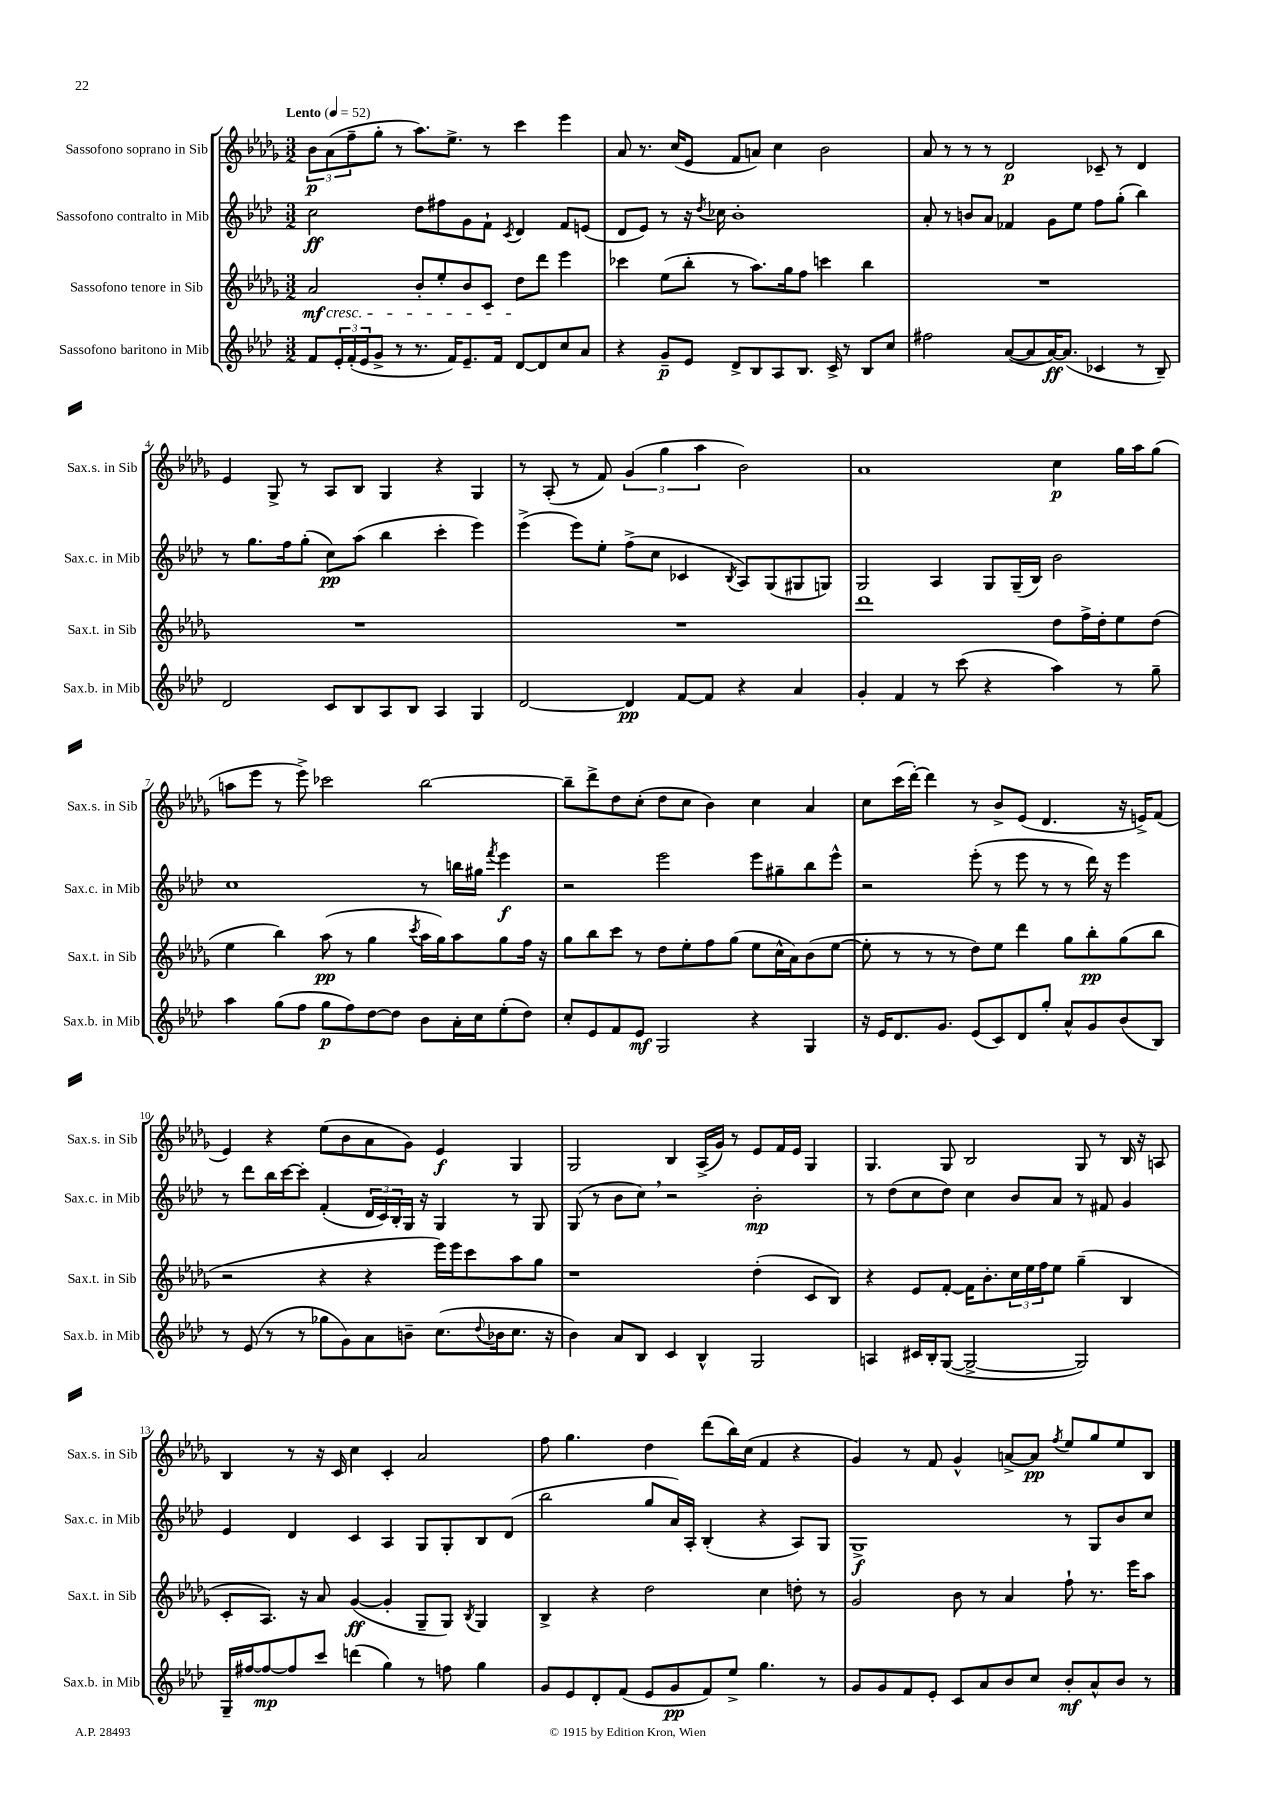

**kern	**kern	**kern	**kern
*staff4	*staff3	*staff2	*staff1
*clefG2	*clefG2	*clefG2	*clefG2
*k[b-e-a-d-]	*k[b-e-a-d-g-]	*k[b-e-a-d-]	*k[b-e-a-d-g-]
*M3/2	*M3/2	*M3/2	*M3/2
*MM52	*MM52	*MM52	*MM52
8f	2a-	2cc	12b-
.	.	.	(12a-
24e-'	.	.	.
(24f'	.	.	12ff~
24e-	.	.	.
8g^	.	.	8gg-'
8r	.	.	8r
8.r	8b-'	8dd-	8.aa-)
.	8ee-'	8ff#	.
16f)	.	.	8.ee-^
8.e-~	8b-	8g	.
.	8c	8f`	8r
16f	.	.	.
.	.	8qc	.
[8d-	8dd-	4d-	4ccc
8d-]	8ddd-	.	.
8cc	4eee-	8f	4eee-
8a-	.	(8e	.
=	=	=	=
4r	4ccc-	8d-	8a-
.	.	8e-)	8.r
8g~	(8ee-	8r	.
.	.	.	(16cc
8e-	8bb-'	16r	8e-
.	.	8qdd-	.
.	.	16cc-	.
8d-^	8r	1b-'	8f
8B-	8.aa-)	.	8a)
8A-	.	.	4cc
.	16gg-	.	.
8.B-	8ff	.	.
.	4ccc	.	2b-
16c^	.	.	.
8r	.	.	.
8B-	4bb-	.	.
8cc	.	.	.
=	=	=	=
2ff#	1.r	8a-'	8a-
.	.	8r	8r
.	.	8b	8r
.	.	8a-	8r
([8a-	.	4f-	2d-
8a-]	.	.	.
[16a-)	.	8g	.
(8.a-]	.	.	.
.	.	8ee-	.
4c-	.	8ff	8c-~
.	.	(8gg'	8r
8r	.	4bb-)	4d-
8B-~)	.	.	.
=	=	=	=
2d-	1.r	8r	4e-
.	.	8.gg	.
.	.	.	8G-^
.	.	16ff	.
.	.	(8gg'	8r
8c	.	8cc)	8A-
8B-	.	(8aa-	8B-
8A-	.	4bb-	4G-
8B-	.	.	.
4A-	.	4ccc'	4r
4G	.	4eee-)	4G-
=	=	=	=
[2d-	1.r	(4eee-^	8r
.	.	.	(8A-'
.	.	8eee-)	8r
.	.	8ee-'	8f)
4d-]	.	(8ff^	(6g-
.	.	8cc	.
.	.	.	6gg-
[8f	.	4c-	.
.	.	.	6aa-
8f]	.	.	.
.	.	8qB-	.
4r	.	8A-)	2b-)
.	.	(8G	.
4a-	.	8G#	.
.	.	8G)	.
=	=	=	=
4g'	1ddd-	2G	1a-
4f	.	.	.
8r	.	4A-	.
(8ccc	.	.	.
4r	.	8G	.
.	.	(16G~	.
.	.	16B-)	.
4aa-)	8dd-	2b-	4cc
.	16ff^	.	.
.	16dd-'	.	.
8r	8ee-	.	16gg-
.	.	.	16aa-
8gg~	(8dd-	.	(8gg-
=	=	=	=
4aa-	4ee-	1cc	8aa
.	.	.	8eee-
(8gg	4bb-)	.	8r
8ff	.	.	8eee-^)
8gg	(8aa-	.	2ccc-
8ff)	8r	.	.
[8dd-	4gg-	.	.
8dd-]	.	.	.
.	8qccc	.	.
8b-	16aa-	8r	[2bb-
.	16gg-)	.	.
16a-'	8aa-	16bb	.
16cc	.	16gg#	.
.	.	8qfff	.
(8ee-'	8gg-	4eee-	.
8dd-)	16ff	.	.
.	16r	.	.
=	=	=	=
8cc'	8gg-	2r	8bb-~]
8e-	8bb-	.	8ddd-^
8f	8ccc	.	8dd-
8e-	8r	.	(8cc'
2G	8dd-	2eee-	8dd-
.	8ee-'	.	8cc
.	8ff	.	4b-)
.	(8gg-	.	.
4r	8ee-	8eee-	4cc
.	16cc^^	8gg#~	.
.	16a-)	.	.
4G	(8b-	8bb-	4a-
.	[8ee-	8eee-^^	.
=	=	=	=
16r	8ee-']	2r	8cc
16e-	.	.	.
8.d-	8r	.	(16ccc
.	.	.	[16ddd-')
.	8r	.	4ddd-]
8.g	.	.	.
.	8r	.	.
(8e-	8dd-)	(8eee-'	8r
8c)	8ee-	8r	8b-^
8d-	4ddd-	8eee-	(8e-
8gg'	.	8r	4.d-
8a-^^	8gg-	8r	.
8g	8bb-'	16ddd-)	.
.	.	16r	.
(8b-	(8gg-	4eee-	16r
.	.	.	16e^)
8B-)	8bb-	.	(8f
=	=	=	=
8r	2r	8r	4e-)
(8e-	.	8ddd-	.
8r	.	16bb-	4r
.	.	[16ccc	.
8r	.	8ccc']	.
8gg-	4r	(4f'	(8ee-
8g)	.	.	8b-
8a-	4r	24d-	8a-
.	.	24c)	.
.	.	24B-'	.
8b~	.	16G	8g-)
.	.	16r	.
(8.cc	16eee-)	4G	4e-
.	16eee-	.	.
.	8ccc	.	.
8qqdd-	.	.	.
16b-	.	.	.
8.cc	8aa-	8r	4G-
.	8gg-	8G	.
16r	.	.	.
=	=	=	=
4b-)	1r	(8G	2G-
.	.	8r	.
8a-	.	8b-	.
8B-	.	8cc)	.
4c	.	2r	4B-
4B-^^	.	.	(16A-^
.	.	.	16g-)
.	.	.	8r
2G	(4dd-'	2b-'	8e-
.	.	.	16f
.	.	.	16e-
.	8c	.	4G-
.	8B-)	.	.
=	=	=	=
4A	4r	8r	4.G-
.	.	(8dd-	.
16c#	8e-	8cc	.
16B-'	.	.	.
([8G	[8f'	8dd-)	8G-
2G^_	16f]	4cc	2B-
.	8.b-'	.	.
.	24cc	8b-	.
.	24ee-	.	.
.	24ff	.	.
.	8ee-	8a-	.
2G])	(4gg-~	8r	8G-
.	.	8f#	8r
.	4B-	4g	16B-
.	.	.	16r
.	.	.	8A
=	=	=	=
16G~	8c'	4e-	4B-
[16ff#	.	.	.
8ff#_	8.A-)	.	.
8ff#]	.	4d-	8r
.	16r	.	.
8ccc	8a-	.	16r
.	.	.	16c
(4ddd	([4g-	4c	4cc
4gg)	4g-']	4A-	4c'
8r	8G-~	8G	2a-
8ff	8G-)	8G'	.
.	8qB-	.	.
4gg	4G-	8B-	.
.	.	(8d-	.
=	=	=	=
8g	4B-^	2bb-	8ff
8e-	.	.	4.gg-
8d-'	4r	.	.
(8f	.	.	.
8e-	2dd-	8gg	4dd-
8g	.	16a-)	.
.	.	16A-'	.
8f)	.	(4B-'	(8ddd-
8ee-^	.	.	16bb-)
.	.	.	(16cc
4.gg	4cc	4r	4f
.	8dd'	8A-)	4r
8r	8r	8G	.
=	=	=	=
8g	2g-	1G^	4g-)
8g	.	.	.
8f	.	.	8r
8e-'	.	.	8f
8c	8b-	.	4g-^^
8a-	8r	.	.
8b-	4a-	.	[8a^
8cc	.	.	8a]
.	.	.	8qff
8b-'	8ff`	8r	8ee-
8a-^^	8.r	8G	8gg-
8b-	.	8b-	8ee-
.	16eee-	.	.
8r	8aa-	8cc	8B-
==	==	==	==
*-	*-	*-	*-
